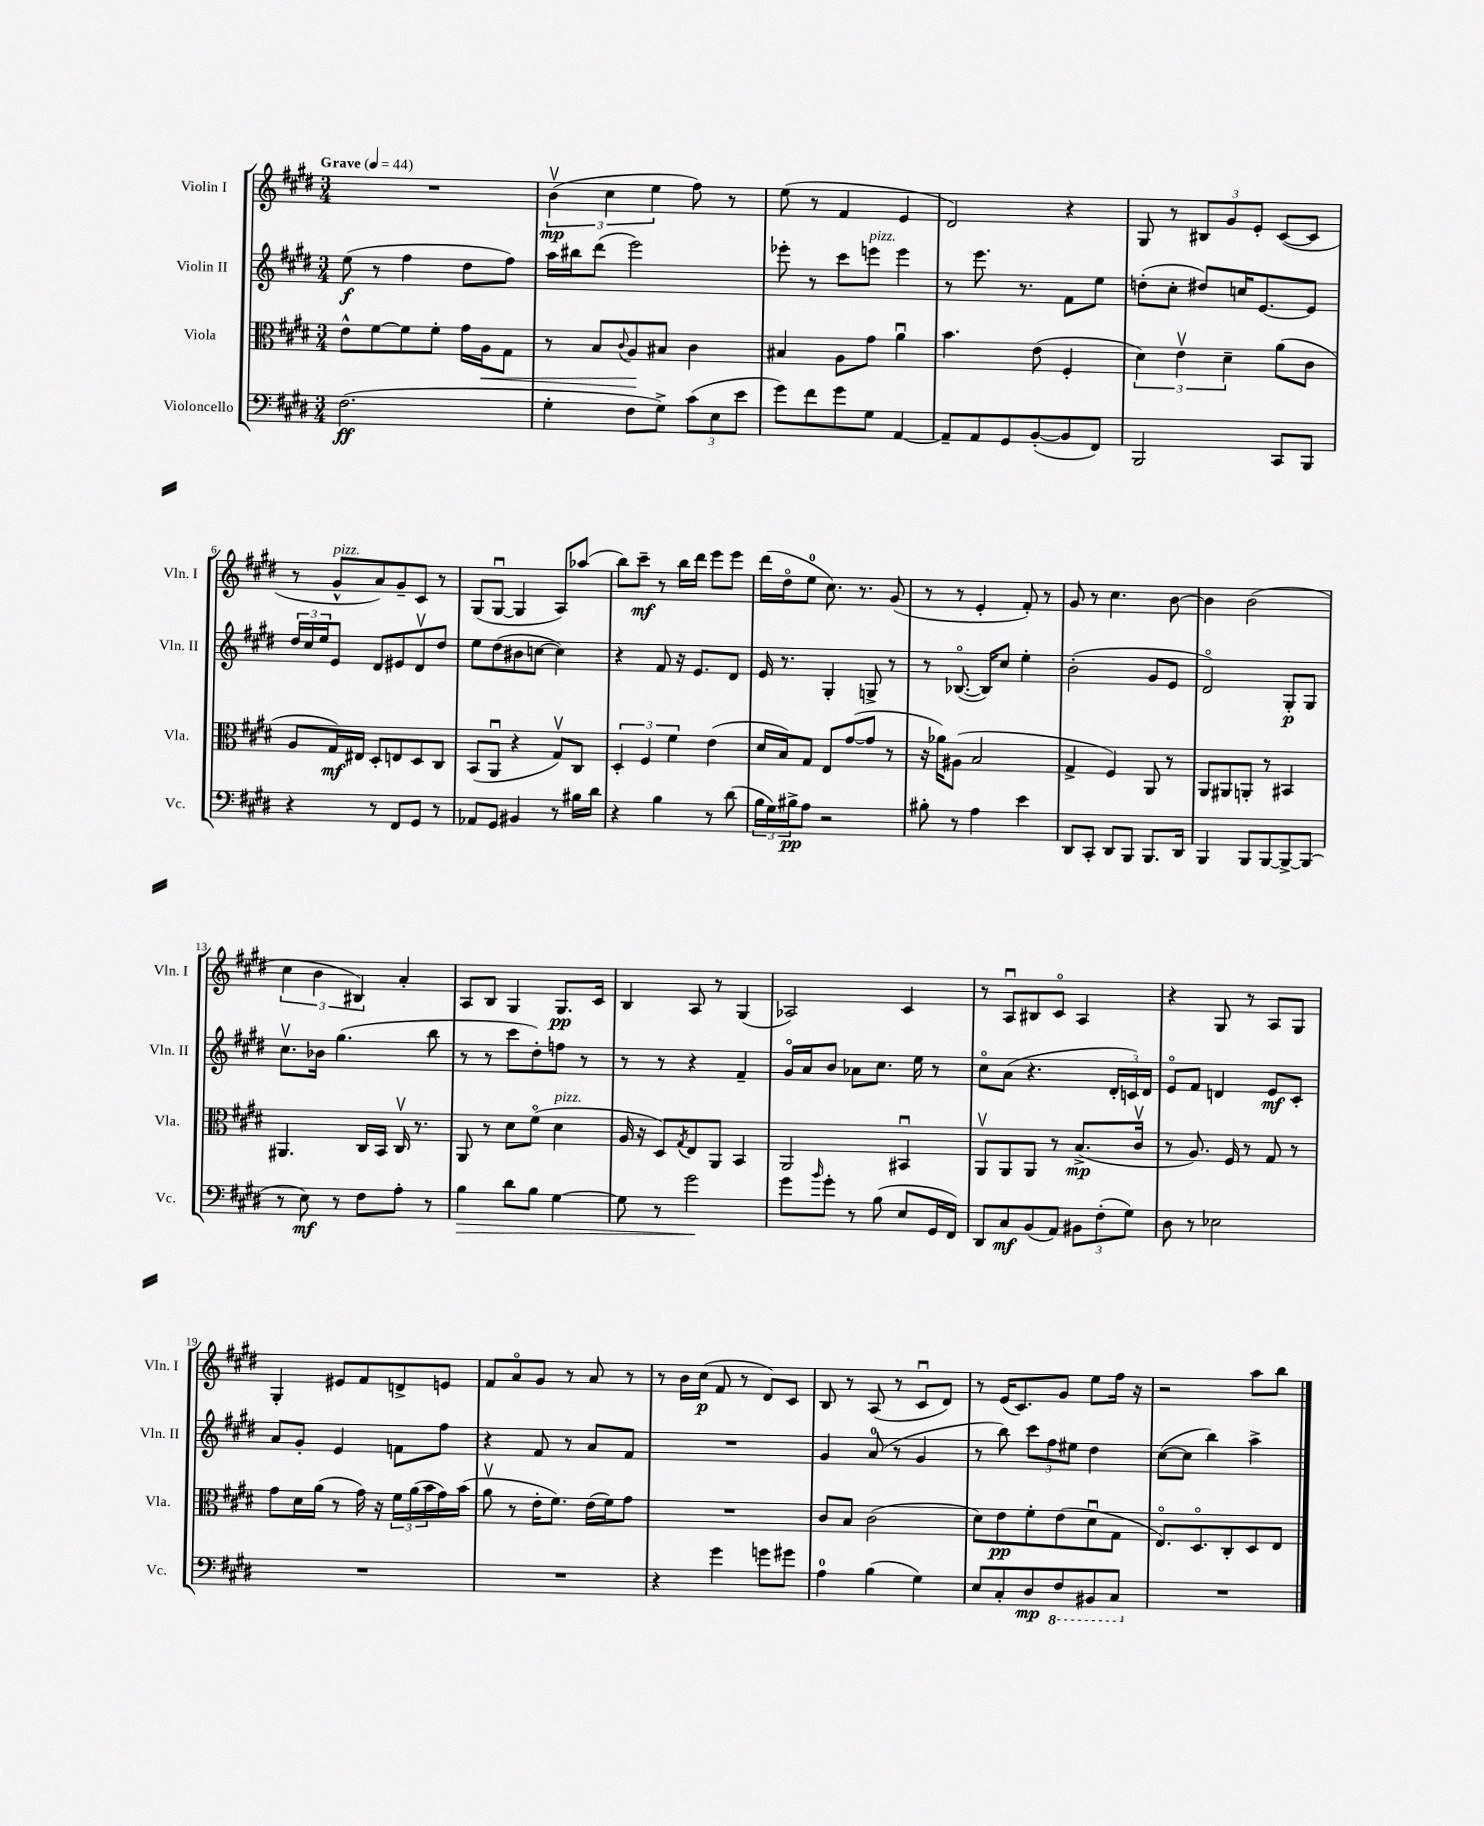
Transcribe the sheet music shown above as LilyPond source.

<<
\new StaffGroup <<
\new Staff = "s0" \with { instrumentName = "Violin I" shortInstrumentName = "Vln. I" } {
    \clef treble \key e \major \numericTimeSignature \time 3/4 \tempo "Grave" 4 = 44
    R2. |
    \tuplet 3/2 { b'4\upbow\mp( cis''4 e''4 } fis''8) r8 |
    e''8( r8 fis'4 e'4 |
    dis'2) r4 |
    gis8 r8 \tuplet 3/2 { bis8 gis'8 e'8-. } cis'8~( cis'8 |
    r8 gis'8-^^\markup { \italic "pizz." } a'8) gis'8-- cis'8 r8 |
    gis8( gis8~\downbow gis4 a8) aes''8( |
    b''8) cis'''8--\mf r8 b''16 dis'''16 e'''8 e'''8 |
    dis'''16( dis''16\flageolet e''8-0 cis''8.) r8. gis'8( |
    r8 r8 e'4-. fis'8-.) r8 |
    gis'8 r8 cis''4. b'8~ |
    b'4 b'2( |
    \tuplet 3/2 { cis''4 b'4 bis4) } a'4-. |
    a8 b8 gis4 gis8.\pp cis'16 |
    b4 a8 r8 gis4( |
    aes2) cis'4 |
    r8 a8\downbow bis8 cis'8\flageolet a4 |
    r4 gis8 r8 a8 gis8 |
    gis4-. eis'8 fis'8 d'8-> e'8 |
    fis'8 a'8\flageolet gis'8 r8 a'8 r8 |
    r8 b'16 cis''16\p( fis'8 r8 dis'8) cis'8 |
    b8 r8 a8( r8 cis'8\downbow dis'8) |
    r8 e'16( cis'8.) gis'8 e''8 fis''16 r16 |
    r2 a''8 b''8 \bar "|." |
}
\new Staff = "s1" \with { instrumentName = "Violin II" shortInstrumentName = "Vln. II" } {
    \clef treble \key e \major \numericTimeSignature \time 3/4
    e''8\f( r8 fis''4 dis''8 fis''8) |
    a''16 bis''16 dis'''8( e'''2) |
    ees'''8-. r8 cis'''8 e'''8^\markup { \italic "pizz." } e'''4 |
    r8 e'''8. r8. fis'8 e''8 |
    d''8-.( cis''8-. dis''8) c''16 e'8.~ e'8 |
    \tuplet 3/2 { dis''16 cis''16 e''16 } e'8 dis'8 eis'8 dis'8\upbow dis''8 |
    e''8 dis''8( bis'8 c''8~ c''4) |
    r4 fis'8 r16 e'8. dis'8 |
    e'16 r8. gis4-. g8-> r8 |
    r8 bes8.~\flageolet( bes16) cis''8 e''4-. |
    b'2-.( gis'8 e'8 |
    dis'2\flageolet) gis8-.\p gis8 |
    cis''8.\upbow bes'16 gis''4.( b''8 |
    r8 r8 cis'''8 dis''8-.) f''8 r8 |
    r8 r8 r4 fis'4-- |
    gis'16\flageolet a'16 b'8 aes'8 cis''8. e''16 r8 |
    cis''8\flageolet a'8( r4. \tuplet 3/2 { dis'16-. c'16) dis'16 } |
    e'8\flageolet fis'8 d'4 e'8\mf cis'8-. |
    a'8 gis'8-. e'4 f'8 fis''8 |
    r4 fis'8 r8 a'8 fis'8 |
    R2. |
    gis'4 a'8-0( r8 gis'4 |
    r8 b''8) \tuplet 3/2 { cis'''8 fis''8 eis''8 } dis''4 |
    cis''8~( cis''8 b''4) a''4-> \bar "|." |
}
\new Staff = "s2" \with { instrumentName = "Viola" shortInstrumentName = "Vla." } {
    \clef alto \key e \major \numericTimeSignature \time 3/4
    e'8-^ fis'8~ fis'8 fis'8-. gis'16 a16\< gis8 |
    r8 b8 \appoggiatura { cis'8 } a8\! bis8 cis'4 |
    bis4 a8 gis'8 a'4\downbow |
    b'4. e'8( fis4-. |
    \tuplet 3/2 { dis'4) e'4\upbow dis'4-- } a'8( cis'8 |
    a8 gis16\mf) eis16 dis8-. e8 dis8 cis8 |
    b,8( a,8\downbow r4 gis8\upbow) cis8 |
    \tuplet 3/2 { dis4-. fis4 fis'4 } e'4( |
    dis'16 b16) gis8 e8 gis'8~( gis'8 r8 |
    r16 aes'16) ais8( b2 |
    gis4-> fis4) a,8 r8 |
    a,8 ais,8 a,8-. r8 bis,4 |
    ais,4. cis16 b,16 cis16\upbow r8. |
    a,8 r8 dis'8 fis'8\flageolet( dis'4^\markup { \italic "pizz." } |
    a16 r16 dis8) \acciaccatura { gis8 } e8 a,8 b,4 |
    a,2 bis,4\downbow |
    a,8\upbow a,8 a,8 r8 b8.->\mp( cis'16\upbow |
    r8 a8.) fis16 r8 gis8 r8 |
    gis'8 dis'16 a'16( r8 gis'16) r16 \tuplet 3/2 { fis'16 a'16( b'16 } gis'16) b'16( |
    a'8\upbow r8 e'16-. fis'8.) e'16( fis'16) gis'8 |
    R2. |
    cis'8 b8 cis'2( |
    dis'8) e'8\pp fis'8-. e'8( dis'8\downbow gis8 |
    e8.\flageolet) dis8.\flageolet cis8-. dis8 e8 \bar "|." |
}
\new Staff = "s3" \with { instrumentName = "Violoncello" shortInstrumentName = "Vc." } {
    \clef bass \key e \major \numericTimeSignature \time 3/4
    fis2.\ff( |
    gis4-. fis8 gis8->) \tuplet 3/2 { cis'8( e8 e'8 } |
    gis'8) fis'8 gis'8 gis8 a,4~ |
    a,8-- a,8 gis,8 b,8~-.( b,8 fis,8) |
    b,,2 cis,8 b,,8 |
    r4 r8 fis,8 gis,8 r8 |
    aes,8 gis,8 bis,4 r8 bis16 dis'16 |
    r4 b4 r8 dis'8( |
    \tuplet 3/2 { b16 gis16) bis16->\pp } a8 r2 |
    bis8-. r8 a4 e'4 |
    dis,8 cis,8-. dis,8 b,,8 b,,8. dis,16 |
    b,,4 b,,8 b,,8~ b,,8~-> b,,8( |
    r8 e8\mf) r8 fis8 a8-. r8 |
    b4\> dis'8 b8 gis4~ |
    gis8 r8 gis'2\! |
    gis'8 \grace { b'16 } gis'8-. r8 b8( e8 gis,16 fis,16) |
    dis,8 cis8\mf b,8( a,8) \tuplet 3/2 { bis,8 fis8-.( gis8) } |
    dis8 r8 ees2 |
    R2. |
    R2. |
    r4 gis'4 g'8 gis'8 |
    a4-0 b4( gis4) |
    e8 cis8-. dis8\mp \ottava #-1 fis,8 bis,,8 cis,8 \ottava #0 |
    R2. \bar "|." |
}
>>
>>
